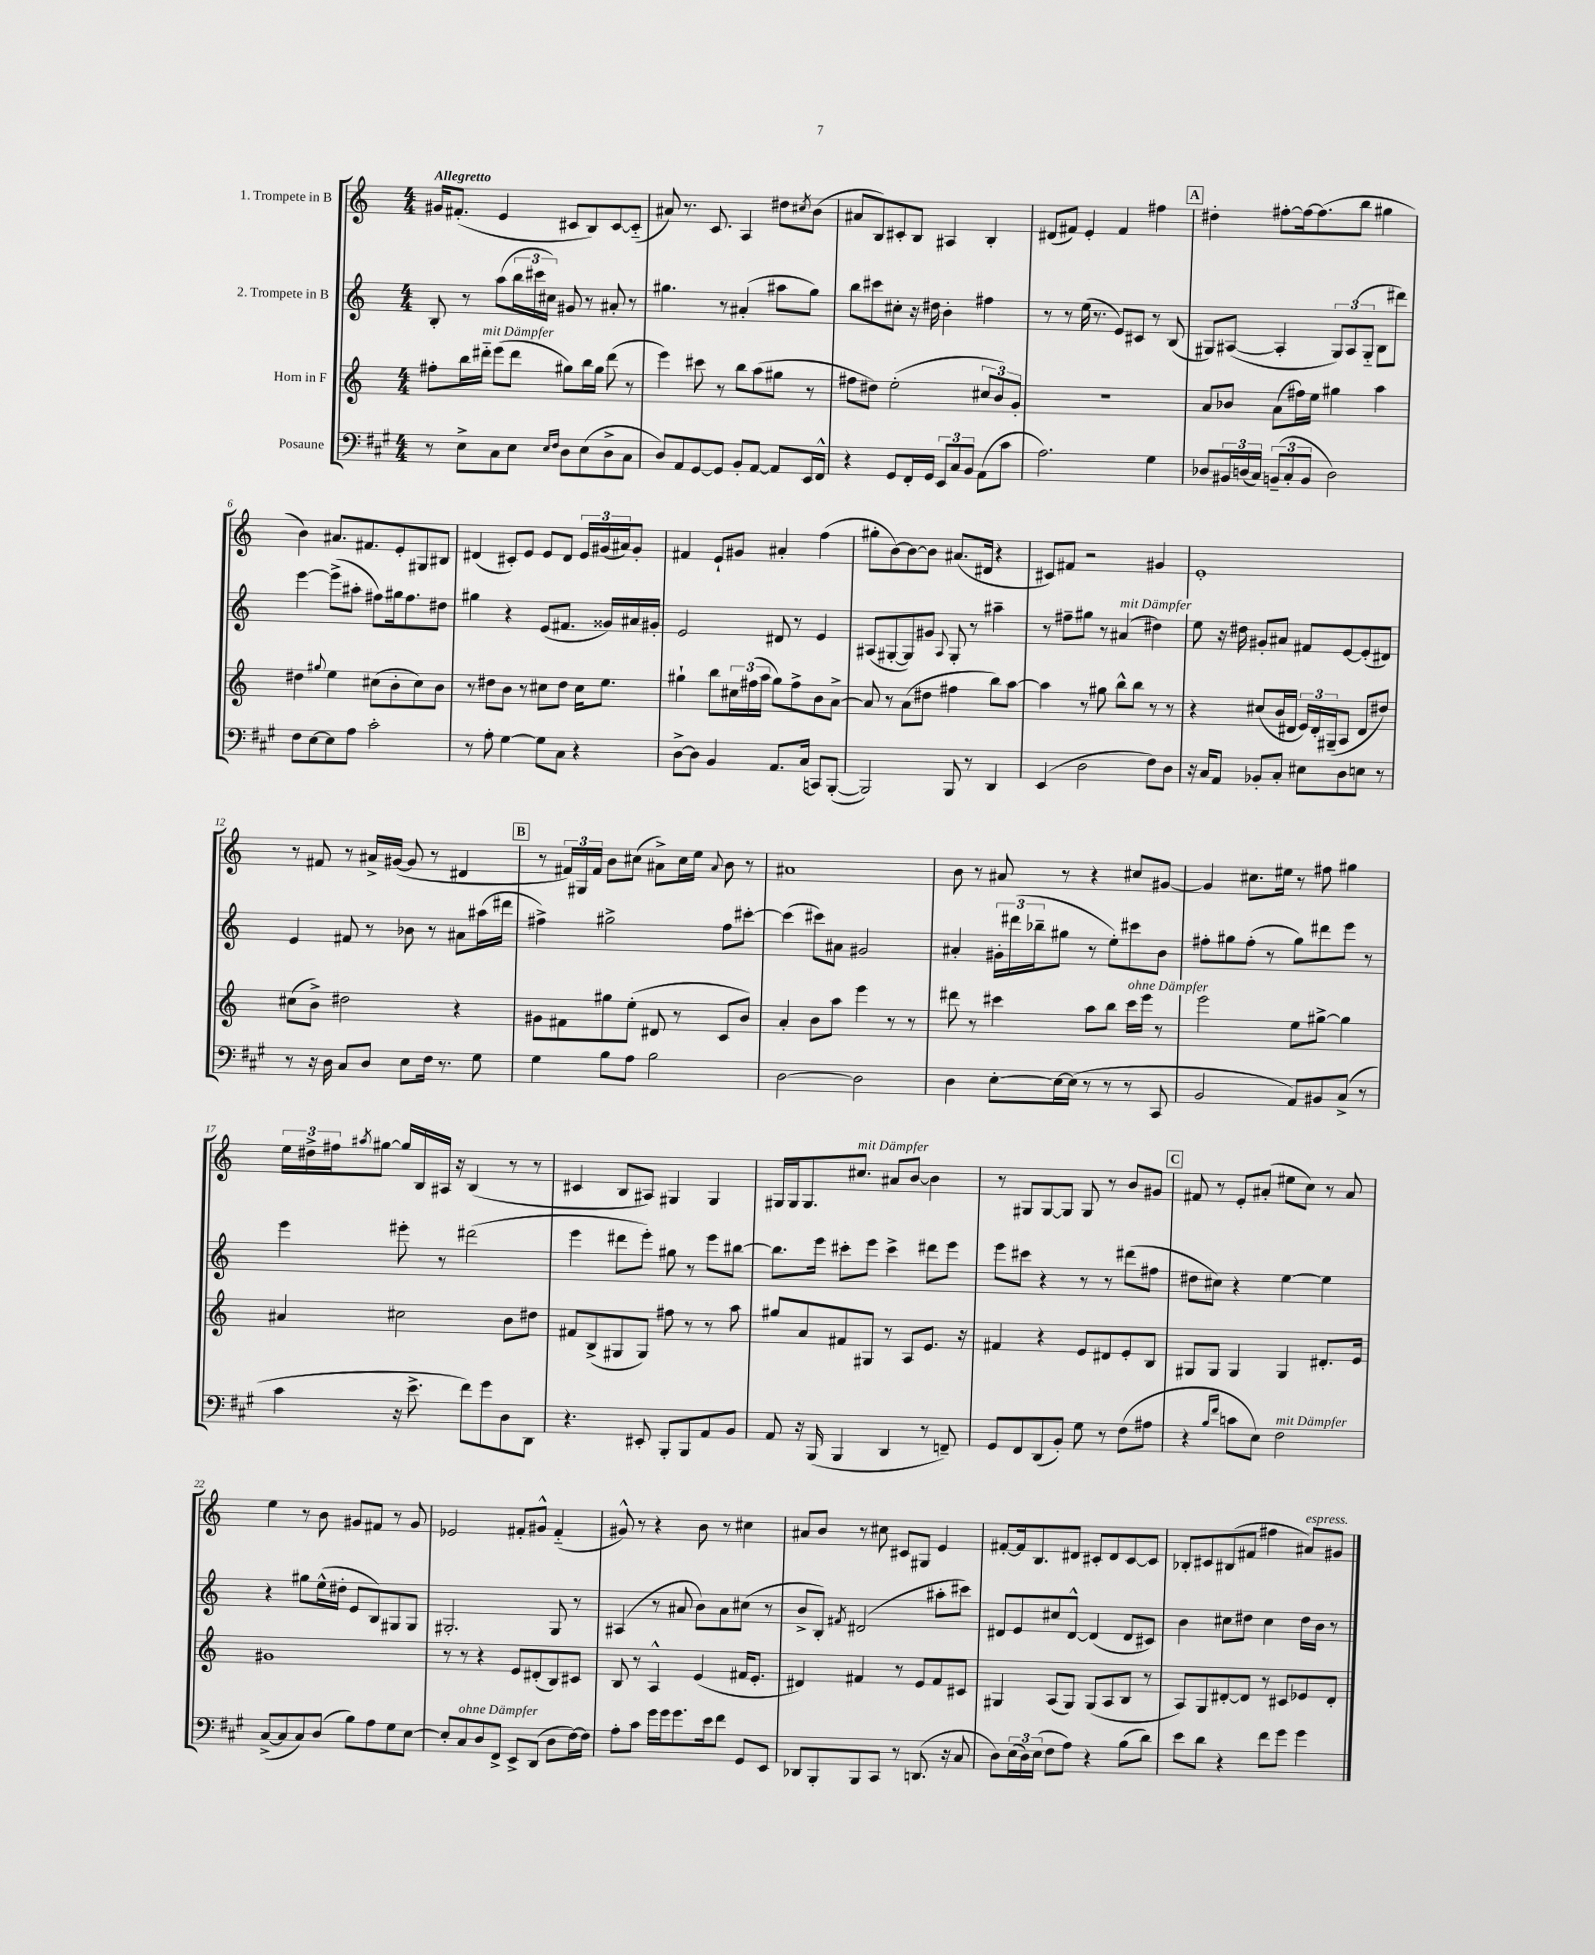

**kern	**kern	**kern	**kern
*staff4	*staff3	*staff2	*staff1
*clefF4	*clefG2	*clefG2	*clefG2
*k[f#c#g#]	*k[]	*k[]	*k[]
*M4/4	*M4/4	*M4/4	*M4/4
8r	8ff#'	8B'	16g#
.	.	.	(8.f#'
8E^	16bb	8r	.
.	16ddd#'~	.	.
8C#	(8eee	(8aa	4e
8E	8ddd#	24bb	.
.	.	24ccc#	.
.	.	24cc#)	.
16qqE	.	.	.
16qqF#	.	.	.
8D	8gg#)	8g#	8c#
(8E	16bb	8r	8B)
.	16gg#	.	.
8D^	(8ddd#	8a#'	[8c#
8C#	8r	8r	(8c#'~]
=	=	=	=
8D)	4eee)	4.gg#	8a#)
8AA	.	.	8.r
[8GG#	8ccc#	.	.
.	.	.	8.c
8GG#]	8r	8r	.
8BB'	8bb	(4a#'	4A
[8AA	(8aa	.	.
8AA]	8gg#	8aa#	8dd#
.	.	.	8qcc#
16EE	8r	8gg#)	(8b
16FF#^^	.	.	.
=	=	=	=
4r	8ff#	8bb	8a#
.	8dd#)	8ccc#	8B)
8GG#	(2ee'	8cc#'	8c#'
16FF#'	.	16r	8B
16GG#	.	16dd#	.
12EE	.	4b'	4A#
12C#	.	.	.
12BB	.	.	.
(8AA	12cc#	4ff#	4B'
.	12b)	.	.
8c#	.	.	.
.	12g'	.	.
=	=	=	=
2.A)	1r	8r	(8d#
.	.	8r	8f#)
.	.	(16ee	4e'
.	.	8.r	.
.	.	8e)	4f#
.	.	8c#	.
4G#	.	8r	4ff#
.	.	(8B	.
=	=	=	=
8D-	8a	8G#)	4dd#'
24BB#	8b-	([8A#	.
(24D	.	.	.
24C#)	.	.	.
(12BB~	(8a	4A#']	[8ff#'
12C#'	.	.	.
.	16ff#)	.	16ff#_
12BB	.	.	.
.	16ee	.	(8.ff#]
2D)	4gg#	12G#)	.
.	.	(12A#	.
.	.	.	8bb
.	.	12G#'~	.
.	4aa	8B	4gg#
.	.	8ddd#)	.
=	=	=	=
8F#	4dd#	[4eee	4b)
[8E	.	.	.
.	8qqgg#	.	.
8E]	4ee	(8eee^]	8.a#
8A	.	8aa#'	.
.	.	.	8.f#
2c#'	(8cc#	8ff#)	.
.	8b'	16gg#	8e'
.	.	8.ff#	.
.	8cc#)	.	8G#
.	8b	8dd#	8B#
=	=	=	=
8r	8r	4gg#	(4d#
8A'	8dd#	.	.
[4G#	8b	4r	8c#')
.	8r	.	8e
8G#]	8cc#	(8e	8e
8C#	8dd#	8.f#	8d#
4r	16cc#	.	24e
.	.	.	(24g#
.	8.ee	16g##)	.
.	.	.	24a#)
.	.	16a#	8g#'
.	.	16g#'	.
=	=	=	=
[8D^	4gg#`	2e	4f#
8D]	.	.	.
4BB	8bb	.	8e`
.	24cc#	.	8g#
.	(24ff#	.	.
.	24aa	.	.
8.AA	8gg#)	8d#	4a#'
.	8ff#^	8r	.
(16C#	.	.	.
8CC)	8b	4e	(4ff
([8BBB'	[8a^	.	.
=	=	=	=
2BBB])	8a]	(8A#	8gg#'
.	8r	[8G#'	[8b)
.	(8a	8G#])	8b_
.	8dd#	8g#	8b]
.	.	8qqA#	.
8BBB	4ff#	8G#'	(8.a#
8r	.	8r	.
.	.	.	16d#
4DD	8bb)	4aa#~	4r
.	[8aa	.	.
=	=	=	=
(4EE	4aa]	8r	8c#)
.	.	8ff#~	8f#
2D	8r	8gg#	2r
.	8gg#	8r	.
.	8bb^^	(4a#	.
.	8bb	.	.
8F#)	8r	4dd#)	4g#
8D	8r	.	.
=	=	=	=
16r	4r	8ee	1e'
16C#	.	.	.
8AA	.	16r	.
.	.	16dd#	.
8BB-'	(8cc#	8g#'	.
8C#'	16b	8a#	.
.	16d#	.	.
8E#	24e)	8f#	.
.	24d#'	.	.
.	(24G#~	.	.
8D	8A	[8e	.
8E	8d#	(8e']	.
8r	8dd#)	8d#)	.
=	=	=	=
8r	(8cc#	4e	8r
16r	8b^)	.	8f#
16D	.	.	.
8C#	2dd#	8f#	8r
8D	.	8r	16a#^
.	.	.	([16g#
8E	.	8b-	8g#]
16F#	.	8r	8r
8.r	.	.	.
.	4r	8a#	4d#
8G#	.	(16aa#	.
.	.	16ddd#	.
=	=	=	=
4G#	8g#	4ff#^)	8r
.	8f#	.	24f#)
.	.	.	24G#
.	.	.	24f#
8B	8gg#	2gg#^	8b
8A	(8ee'	.	(8cc#
2B	8d#	.	8a#^)
.	8r	.	16cc#
.	.	.	16ee
.	.	.	8qqa#
.	8c	8ff#	8b
.	8b)	[8ccc#'	8r
=	=	=	=
[2D	4a'	(4ccc#]	1a#
.	8b	8ccc#)	.
.	8aa	8a#	.
2D]	4eee	2g#	.
.	8r	.	.
.	8r	.	.
=	=	=	=
4D	8ddd#	4a#'	8b
.	8r	.	8r
[8E'	4ccc#	24g#'	8a#
.	.	(24ddd#	.
.	.	24bb-~	.
16E_	.	8gg#	8r
(16E]	.	.	.
8r	8aa	8r	4r
8r	8bb	8ee')	.
8r	16ccc#	8ccc#	8cc#
.	16eee	.	.
8CC#	8r	8b	[8g#
=	=	=	=
2BB	2eee	8ff#'	4g#]
.	.	8gg#	.
.	.	(8ff#'	8.cc#
.	.	8r	.
.	.	.	16ee#
8AA)	8ee	8gg#)	8r
8BB#	[8gg#^	8ddd#	8ff#
(8C#^	4gg#]	8eee	4gg#
8r	.	8r	.
=	=	=	=
4c#	4a#	4eee	24ee
.	.	.	24dd#^
.	.	.	24ff#
.	.	.	8qaa#
.	.	.	[8gg#
16r	2cc#	8eee#'	16gg#]
8.e^	.	.	16B
.	.	8r	16A#
.	.	.	16r
8f#)	.	(2ddd#	(4B
8g#	.	.	.
8D	8b	.	8r
8DD	8dd#	.	8r
=	=	=	=
4.r	8f#	4eee	4c#
.	(8B^	.	.
.	8G#	8ddd#	8B
8EE#'	8G#)	8eee')	8A#)
8BBB'	8ff#	8gg#	4G#
8BBB	8r	8r	.
8AA	8r	8eee	4G#
8BB	8aa	[8bb#	.
=	=	=	=
8AA	8gg#	8.bb#]	16G#
.	.	.	16G#
16r	8a	.	8.G#
(16BBB	.	16eee	.
4BBB	8f#	8ccc#'	.
.	.	.	8.cc#
.	8G#	8eee	.
4DD	8r	4ccc#^	8a#
.	8A	.	[8b
8r	8.e	8ddd#	4b]
8FF~)	.	8eee	.
.	16r	.	.
=	=	=	=
8GG#	4f#	8eee	8r
8FF#	.	8ccc#	8G#
(8DD	4r	4r	[8G#
8BB')	.	.	8G#]
8G#	8e	8r	8G#
8r	8d#	8r	8r
(8F#	8e'	(8ddd#	8b
8A#	8B	8ff#	8g#
=	=	=	=
4r	8G#	8dd#	8f#
.	8G#	8cc#)	8r
16qqB	.	.	.
16qqf#	.	.	.
8c	4G#	4r	8e'
8E)	.	.	(8a#'
2F#	4G#	[4ee	8ee#
.	.	.	8cc)
.	8.d#'	4ee]	8r
.	.	.	8a#
.	16e	.	.
=	=	=	=
([8C#^	1g#	4r	4ee
8C#]	.	.	.
8C#)	.	8gg#	8r
(8D	.	(16ee^^	8b
.	.	16dd#'	.
8B)	.	8e	8g#
8A	.	8B)	8f#
8G#	.	8G#	8r
[8E	.	8G#	8g#
=	=	=	=
8E']	8r	2.G#'	2e-
8C#	8r	.	.
8D	4r	.	.
8FF#^	.	.	.
8EE^	8e	.	8f#'
(8DD	(8d#'	.	8g#^^
8D	8B)	8G#	(4f#'~
[16F#)	8c#	8r	.
16F#]	.	.	.
=	=	=	=
8A'	8B	(4A#	8g#^^)
8c#	8r	.	8r
16g#	4A^^	8r	4r
16g#	.	.	.
8.g#	.	8a#	.
.	(4e	8b)	8b
16e	.	.	.
8f#	.	8a#	8r
8GG#	16f#	(8cc#	4cc#
.	8.e'	.	.
8EE	.	8r	.
=	=	=	=
8DD-	4d#)	8b^	8a#
8BBB'	.	8B')	8b
.	.	8qf#	.
8BBB	4f#	(2d#	8r
8CC#	.	.	8cc#
8r	8r	.	8c#
(8.DD	8e	.	8G#
.	8f#	8aa#'	4e
16r	.	.	.
8C#	8c#	8ccc#)	.
=	=	=	=
8D)	4G#	8d#	[8f#'
(24E	.	8e	16f#]
24D)	.	.	.
.	.	.	8.B
(24E	.	.	.
8F#	(8A	8cc#	.
8A)	8G#)	[8d#^^	8d#
4r	(8G#	(4d#]	8c#'
.	8A	.	8d#
(8B	8B	8d#	[8c#
8d)	8r	8c#)	8c#]
=	=	=	=
8e	8A)	4b	8B-'
8d	8G	.	8c#
4r	[8d#'	8cc#	(8B#
.	8d#]	8dd#	8f#
8f#	8r	4cc#	4ff#
8g#	8c#	.	.
4g#	8e-	16dd#	8a#)
.	.	16b	.
.	8d#'	8r	8g#
==	==	==	==
*-	*-	*-	*-
